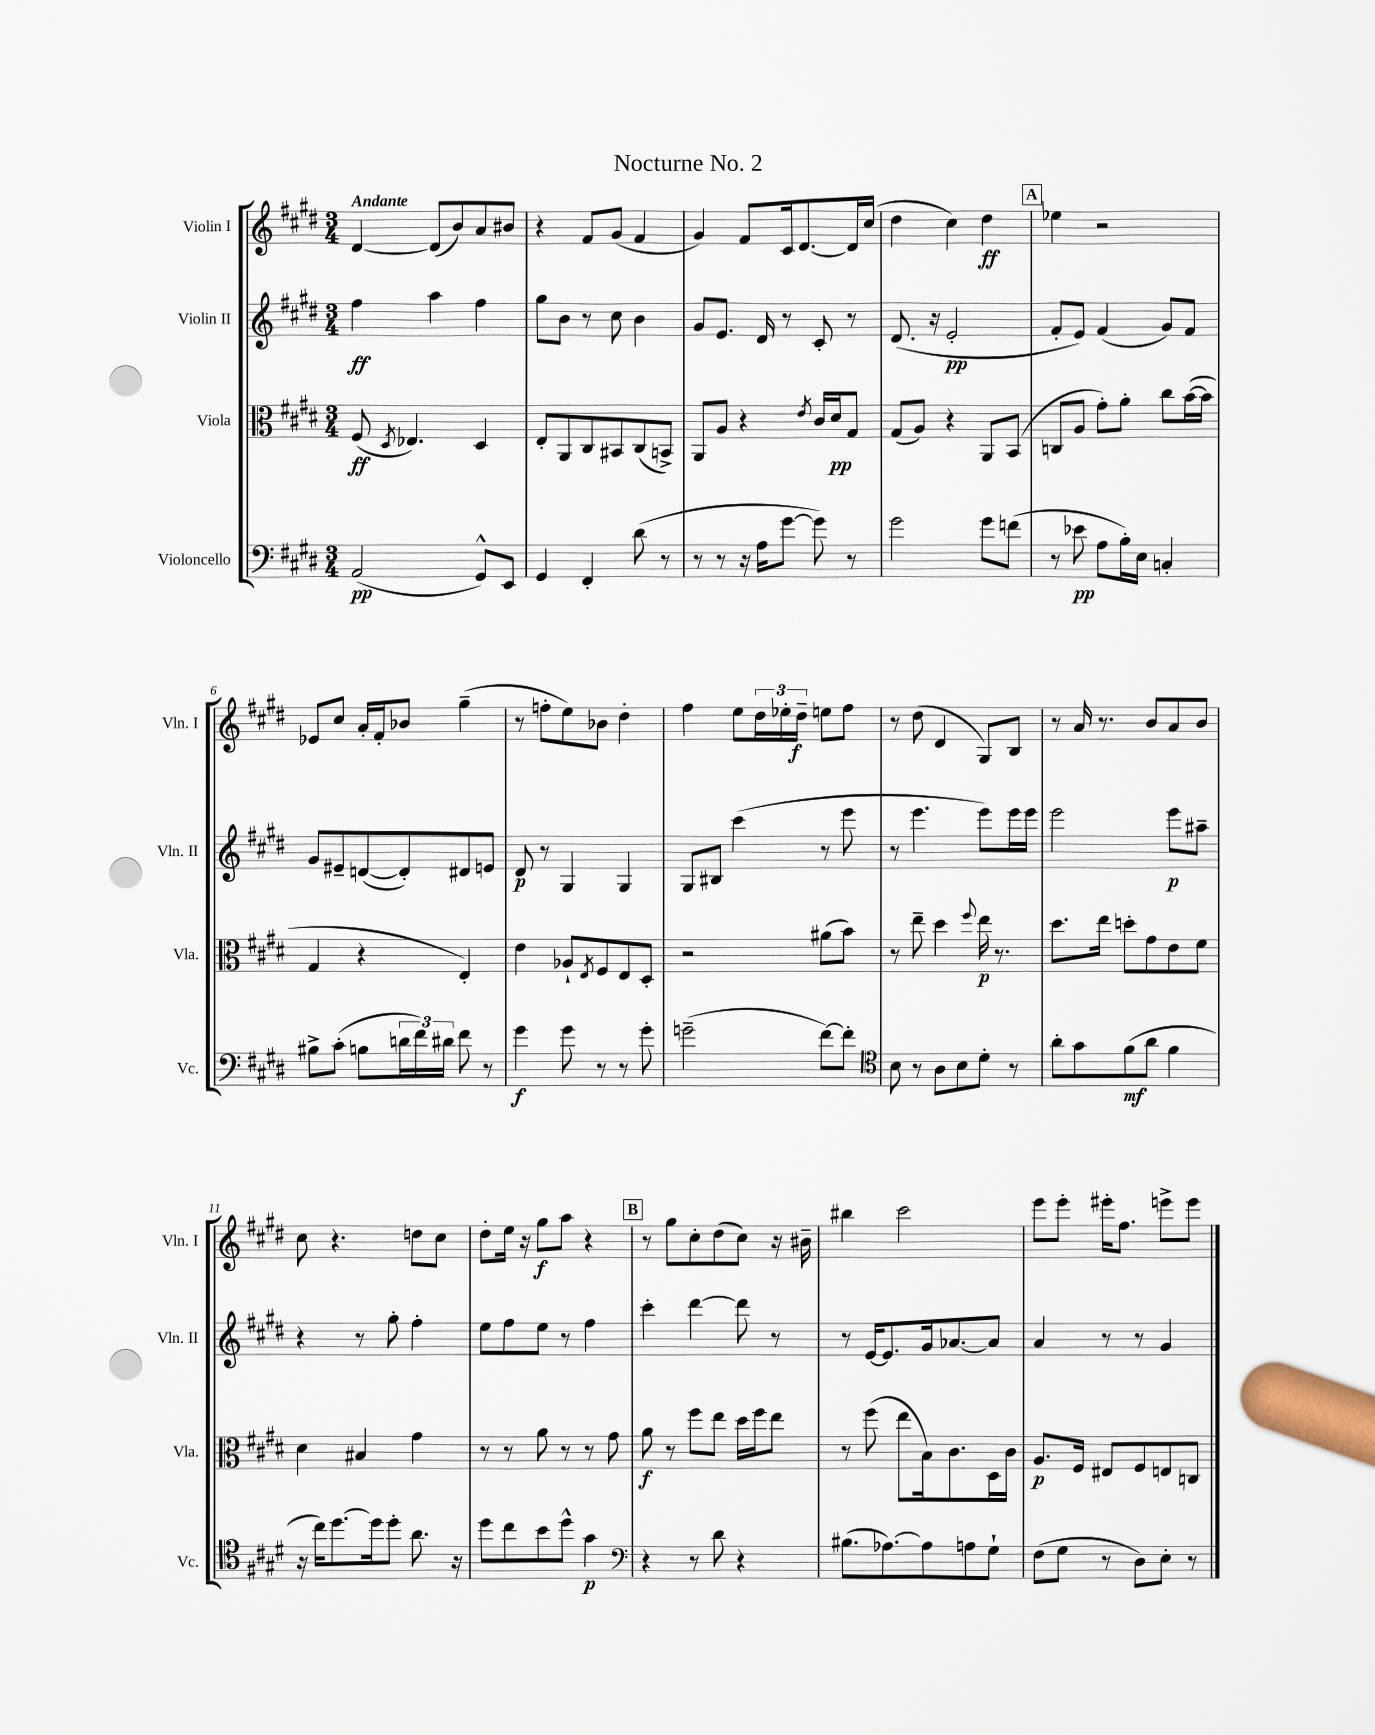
\header { title = "Nocturne No. 2" }
<<
\new StaffGroup <<
\new Staff = "s0" \with { instrumentName = "Violin I" shortInstrumentName = "Vln. I" } {
    \clef treble \key e \major \numericTimeSignature \time 3/4 \tempo "Andante"
    dis'4~ dis'8( b'8) a'8 bis'8 |
    r4 fis'8 gis'8( fis'4 |
    gis'4) fis'8 cis'16 dis'8.~ dis'16 cis''16( |
    dis''4 cis''4) dis''4\ff |
    \mark \markup { \box "A" } ees''4 r2 |
    ees'8 cis''8 a'16-. fis'16-. bes'8 gis''4--( |
    r8 f''8-. e''8) bes'8 dis''4-. |
    fis''4 e''8 \tuplet 3/2 { dis''16 ees''16-. dis''16--\f } e''8 fis''8 |
    r8 dis''8( dis'4 gis8) b8 |
    r8 a'16 r8. b'8 a'8 b'8 |
    cis''8 r4. d''8 cis''8 |
    dis''8-. e''16 r16 gis''8\f a''8 r4 |
    \mark \markup { \box "B" } r8 gis''8 cis''8-. dis''8( cis''8) r16 bis'16-- |
    bis''4 cis'''2 |
    e'''8 e'''8-. eis'''16-. fis''8. e'''8-> e'''8 \bar "|." |
}
\new Staff = "s1" \with { instrumentName = "Violin II" shortInstrumentName = "Vln. II" } {
    \clef treble \key e \major \numericTimeSignature \time 3/4
    fis''4\ff a''4 fis''4 |
    gis''8 b'8 r8 cis''8 b'4 |
    gis'8 e'8. dis'16 r8 cis'8-. r8 |
    dis'8.( r16 e'2-.\pp |
    \mark \markup { \box "A" } fis'8-. e'8) fis'4( gis'8) fis'8 |
    gis'8 eis'8-- d'8~( d'8-.) dis'8 e'8 |
    dis'8\p r8 gis4 gis4 |
    gis8 bis8 cis'''4( r8 e'''8 |
    r8 e'''4. e'''8) e'''16 e'''16 |
    e'''2 e'''8\p ais''8-- |
    r4 r8 gis''8-. fis''4-. |
    e''8 fis''8 e''8 r8 fis''4 |
    \mark \markup { \box "B" } cis'''4-. dis'''4~ dis'''8 r8 |
    r8 e'16~ e'8. gis'16 aes'8.~ aes'8 |
    a'4 r8 r8 gis'4 \bar "|." |
}
\new Staff = "s2" \with { instrumentName = "Viola" shortInstrumentName = "Vla." } {
    \clef alto \key e \major \numericTimeSignature \time 3/4
    fis8\ff( \acciaccatura { dis8 } ees4.) dis4 |
    e8-. a,8 cis8 bis,8 cis8( b,8->) |
    a,8 a8 r4 \acciaccatura { e'8 } cis'16 dis'16\pp gis8 |
    gis8( a8) r4 a,8 b,8( |
    \mark \markup { \box "A" } c8 a8 gis'8-.) a'8-. cis''8 b'16~( b'16 |
    gis4 r4 e4-.) |
    e'4 aes8-! \acciaccatura { e8 } fis8 e8 dis8-. |
    r2 ais'8( b'8) |
    r8 e''8-- dis''4 \appoggiatura { fis''8 } e''16\p r8. |
    dis''8. e''16 d''8-. gis'8 e'8 fis'8 |
    dis'4 bis4 gis'4 |
    r8 r8 a'8 r8 r8 gis'8 |
    \mark \markup { \box "B" } a'8\f r8 fis''8 e''8 dis''16 fis''16 e''8 |
    r8 fis''8( e''8 b16) cis'8. dis16 cis'16 |
    a8.\p fis16 eis8 fis8 e8 c8 \bar "|." |
}
\new Staff = "s3" \with { instrumentName = "Violoncello" shortInstrumentName = "Vc." } {
    \clef bass \key e \major \numericTimeSignature \time 3/4
    a,2\pp( gis,8-^) e,8 |
    gis,4 fis,4-. dis'8( r8 |
    r8 r8 r16 a16 gis'8~ gis'8) r8 |
    gis'2 gis'8 f'8( |
    \mark \markup { \box "A" } r8 ees'8\pp a8 b16-.) e16 c4-. |
    bis8-> cis'8-.( b8 \tuplet 3/2 { d'16 fis'16) dis'16 } fis'8 r8 |
    gis'4\f gis'8 r8 r8 gis'8-. |
    g'2--( fis'8~) fis'8-. |
    \clef tenor b8 r8 a8 b8 dis'8-. r8 |
    a'8-. gis'8 fis'8\mf( a'8 fis'4 |
    r16 cis''16) dis''8.~ dis''16 dis''8-. a'8. r16 |
    dis''8 cis''8 b'8 dis''8-^ gis'4\p |
    \mark \markup { \box "B" } \clef bass r4 r8 dis'8 r4 |
    bis8.( aes8.~) aes8 a8 gis8-! |
    fis8( gis8 r8 dis8) e8-. r8 \bar "|." |
}
>>
>>
